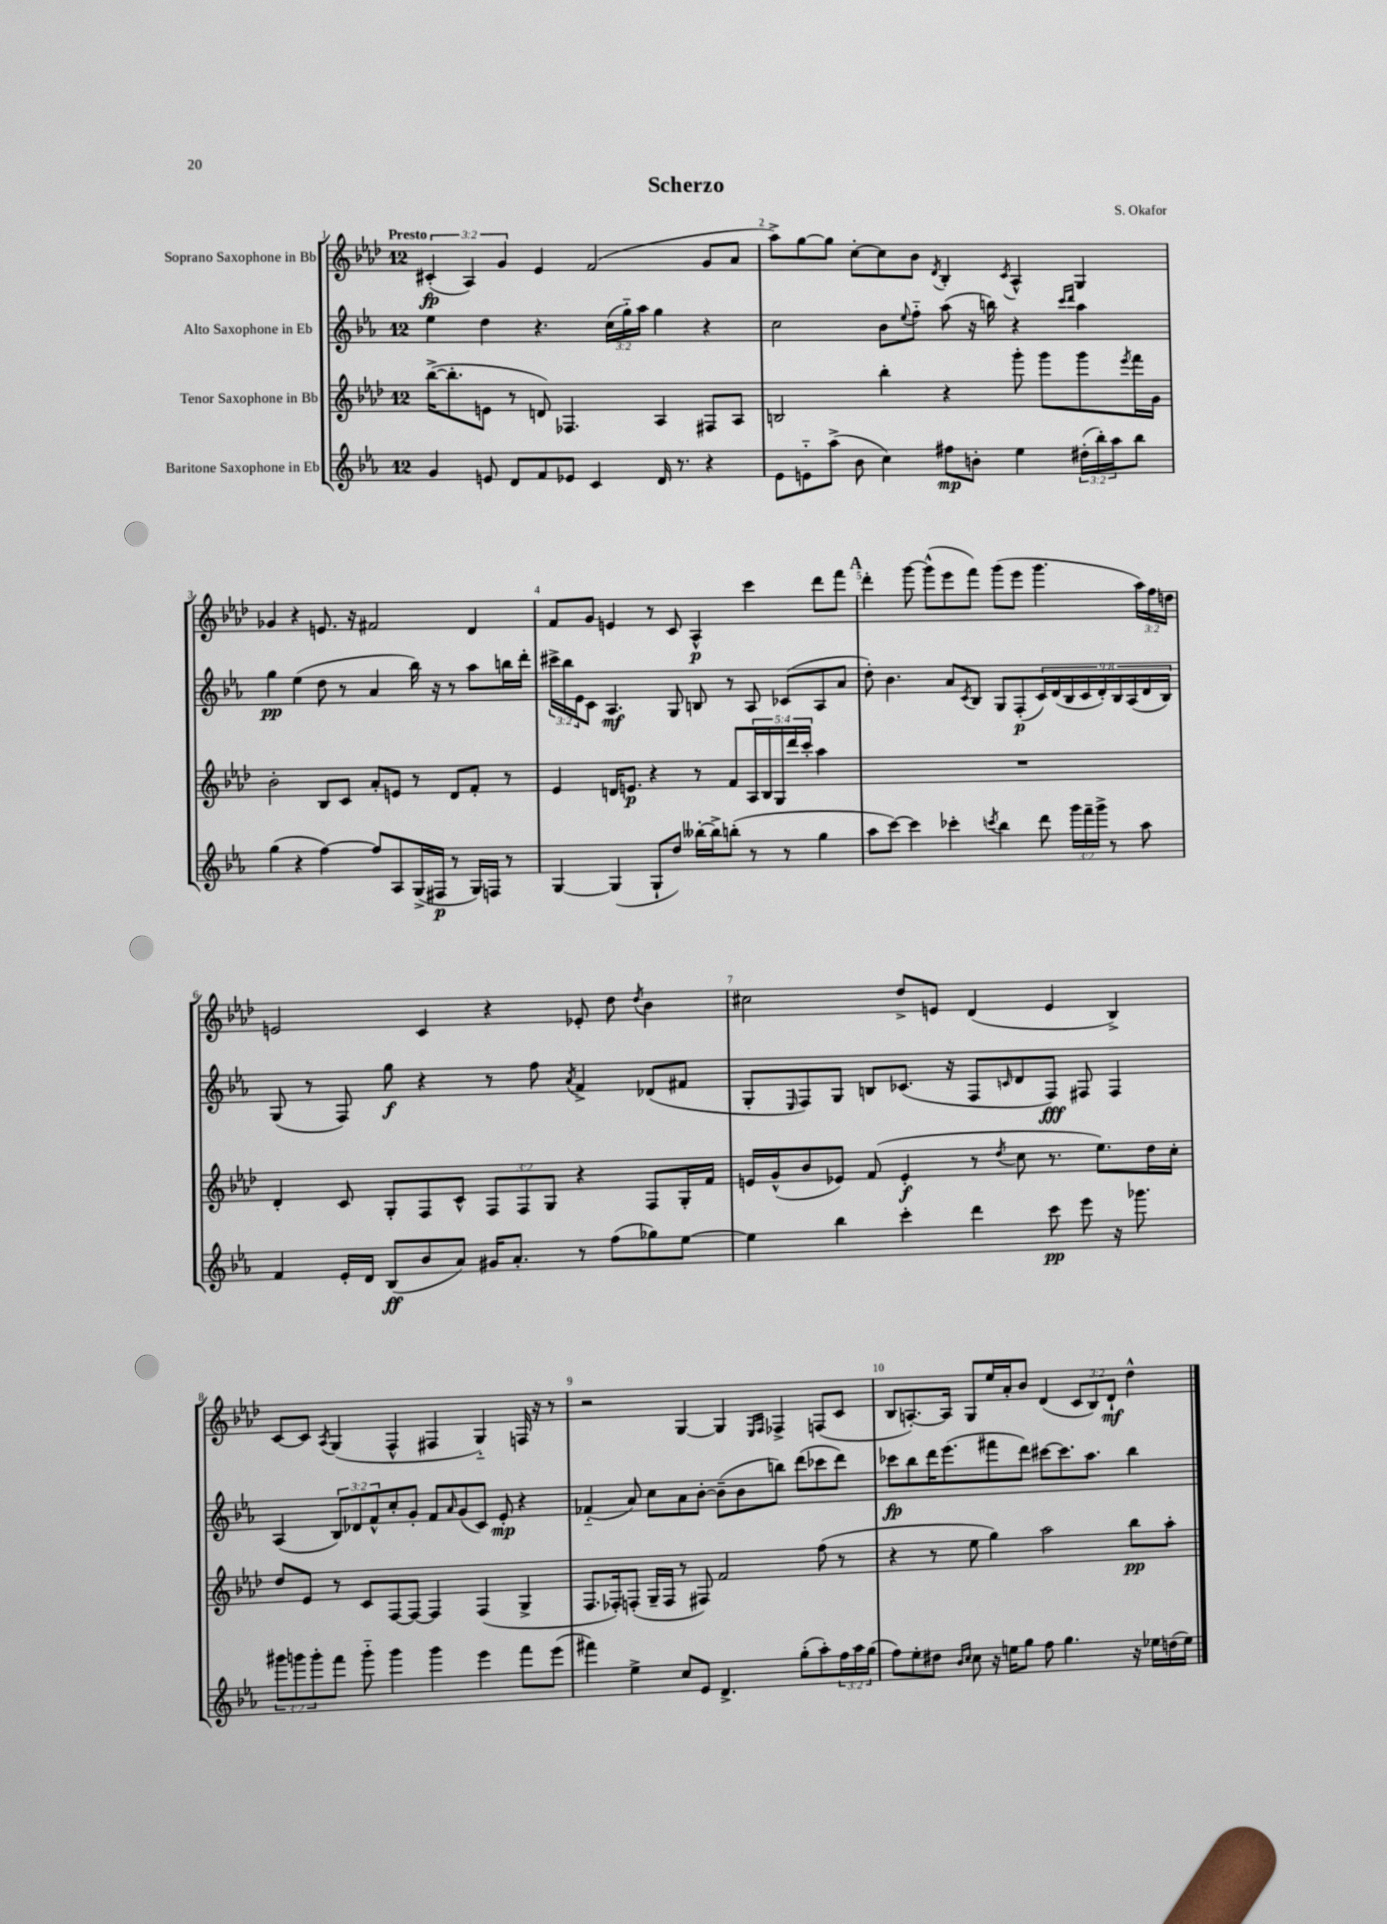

**kern	**kern	**kern	**kern
*staff4	*staff3	*staff2	*staff1
*clefG2	*clefG2	*clefG2	*clefG2
*k[b-e-a-]	*k[b-e-a-d-]	*k[b-e-a-]	*k[b-e-a-d-]
*M12/8	*M12/8	*M12/8	*M12/8
4g	([16bb-^	4ee-	(6c#'
.	8.bb-']	.	.
.	.	.	6A-)
8e	8e	4dd	.
.	.	.	6g
8d	8r	.	.
8f	8d)	4.r	4e-
8e-	4.F-	.	.
4c	.	.	(2f
.	.	(24cc	.
.	.	24gg'~)	.
.	.	24aa-	.
16d	4A-	4gg	.
8.r	.	.	.
4r	8F#	4r	8g
.	8A-	.	8a-
=	=	=	=
8e-	2B	2cc	8aa-^)
8e'~	.	.	[8gg
(8aa-^	.	.	8gg]
8b-	.	.	[8cc'
4cc)	4bb-'	8b-	8cc]
.	.	8qqee-	.
.	.	8ff'~	8b-
.	.	.	8qd-
8ff#	4r	(8aa-	4B-'
8b'	.	16r	.
.	.	16bb)	.
.	.	.	8qc
4ee-	8ggg'	4r	4A-^^
.	8ggg	.	.
.	.	16qqccc	.
.	.	16qqddd	.
(24dd#'	8ggg	4aa-	4G
24bb-')	.	.	.
24aa-	.	.	.
.	8qeee-	.	.
8bb-	16fff	.	.
.	16g	.	.
=	=	=	=
(4gg	2b-'	4gg	4g-
4r	.	(4ee-	4r
[4ff)	8B-	8dd	8.e
.	8c	8r	.
.	.	.	16r
8ff]	8a-'	4a-	2f#
8A-	8e	.	.
(16G^	8r	16bb-)	.
16F#	.	16r	.
8r	8d-	8r	.
16G)	8f'	8aa-	4d-
16F	.	.	.
8r	8r	16bb	.
.	.	16ddd'	.
=	=	=	=
[4G	4e-	24ccc#^	8f
.	.	24bb-	.
.	.	24e-	.
.	.	8c	8g
(4G]	16d	4.A-	4e
.	8.e	.	.
8G`	4r	.	8r
8dd)	.	8G	8c
[16bb--'	8r	8B	4A-^^
16bb--^]	.	.	.
(8bb'	8f	8r	.
8r	20A-	8A-	4ccc
.	20B-	.	.
.	20G	.	.
8r	.	(8c-	.
.	20ddd-	.	.
.	20ccc'	.	.
4gg	4aa-	8A-	8ddd-
.	.	8a-	8fff
=	=	=	=
8aa-	1.r	8dd')	4ddd-'
[8ccc)	.	4.b-	.
4ccc]	.	.	[8ggg
.	.	.	(8ggg^^]
4ccc-'	.	8a-	8eee-
.	.	8qc	.
.	.	8B-	8fff)
8qccc	.	.	.
4bb-	.	8G	(8ggg
.	.	(8F'	8eee-
8ddd	.	18c)	4.ggg
.	.	(18d	.
.	.	18B-	.
24ggg	.	.	.
24fff~	.	18c	.
24ggg^	.	.	.
.	.	18d')	.
8r	.	.	.
.	.	18B-	.
.	.	(18A-	.
8aa-	.	.	24aa-)
.	.	18d	.
.	.	.	24ff
.	.	18B-)	.
.	.	.	24dd
=	=	=	=
4f	4d-'	(8G	2e
.	.	8r	.
16e-'	8c	8F)	.
16d	.	.	.
(8B-	8G'	8gg	.
8b-	8F	4r	4c
8a-)	8c^^	.	.
16g#	12F	8r	4r
8.a-'	.	.	.
.	12F	.	.
.	.	8ff	.
.	12G	.	.
.	.	8qa-	.
8r	4r	4f^	8e-'
(8ff	.	.	8dd-
.	.	.	8qdd-
8gg-)	8F	(8d-	4b-
[8ee-	16G'	8f#	.
.	16f	.	.
=	=	=	=
4ee-]	16e	8G'	2cc#
.	(16g^^	.	.
.	.	16qqE-	.
.	8b-	8F)	.
4bb-	8e-)	8G	.
.	(8f	8B	.
4ccc'	4e-'	(8.c-	8dd-^
.	.	.	8e
.	.	16r	.
4ddd	8r	8F	(4d-
.	8qdd-	16qqc	.
.	8cc	8d	.
8ccc	8.r	8F)	4e
8eee-	.	8F#	.
.	8.ee-)	.	.
16r	.	4F#	4B-^)
8.ggg-	.	.	.
.	16dd-	.	.
.	16cc'	.	.
=	=	=	=
12ggg#	8dd-	(4A-	[8c
12ggg	.	.	.
.	8e-	.	8c]
12ggg'	.	.	.
.	.	.	8qA-
8fff	8r	12B-)	(4G
.	.	12d-	.
8ggg'~	8c	.	.
.	.	12f^^	.
4ggg	[8F	8cc'	4F^^
.	8F_	8g'	.
4ggg	4F]	8f	4F#
.	.	16qqa-	.
.	.	(8g	.
4eee-	(4F	8c)	4G'~)
.	.	8e-'	.
8fff	4G^	4r	16F
.	.	.	16r
(8eee-	.	.	8r
=	=	=	=
4fff#)	8.F	(4f-'~	2r
.	16F-')	.	.
4ee-^	(8F'	8a-)	.
.	16G~	8cc	.
.	16F	.	.
8cc	8r	8a-	[4G
8e-	8F#)	[8b-'	.
4.d^	2f	(8b-~]	4G]
.	.	8b-	.
.	.	.	16qqE-
.	.	.	16qqF
.	.	8bb)	4F-^
(8gg'	.	(8ddd	.
8aa-')	(8ff	8ccc-	(8F
24ff	8r	8ddd)	8c
24aa-	.	.	.
(24gg	.	.	.
=	=	=	=
8ff)	4r	8ccc-	8B-
8ee-'	.	8bb-	[8.A')
8dd#	8r	16ddd	.
.	.	(8.eee-	16A]
16qqb-	.	.	.
16qqcc	.	.	.
8cc	8ee-	.	8G
16r	4gg)	8fff#	16ee-
16ee	.	.	16a-'
8gg	.	8ddd)	8b-
8ff	2aa-	[8ccc#	(4d-
4.gg	.	8.ccc#]	.
.	.	.	12c
.	.	8.aa-	.
.	.	.	12B-)
.	.	.	12d-`
16r	8bb-	4bb-	4dd-^^
16ee-	.	.	.
(16dd	8aa-'	.	.
16ee-)	.	.	.
==	==	==	==
*-	*-	*-	*-
